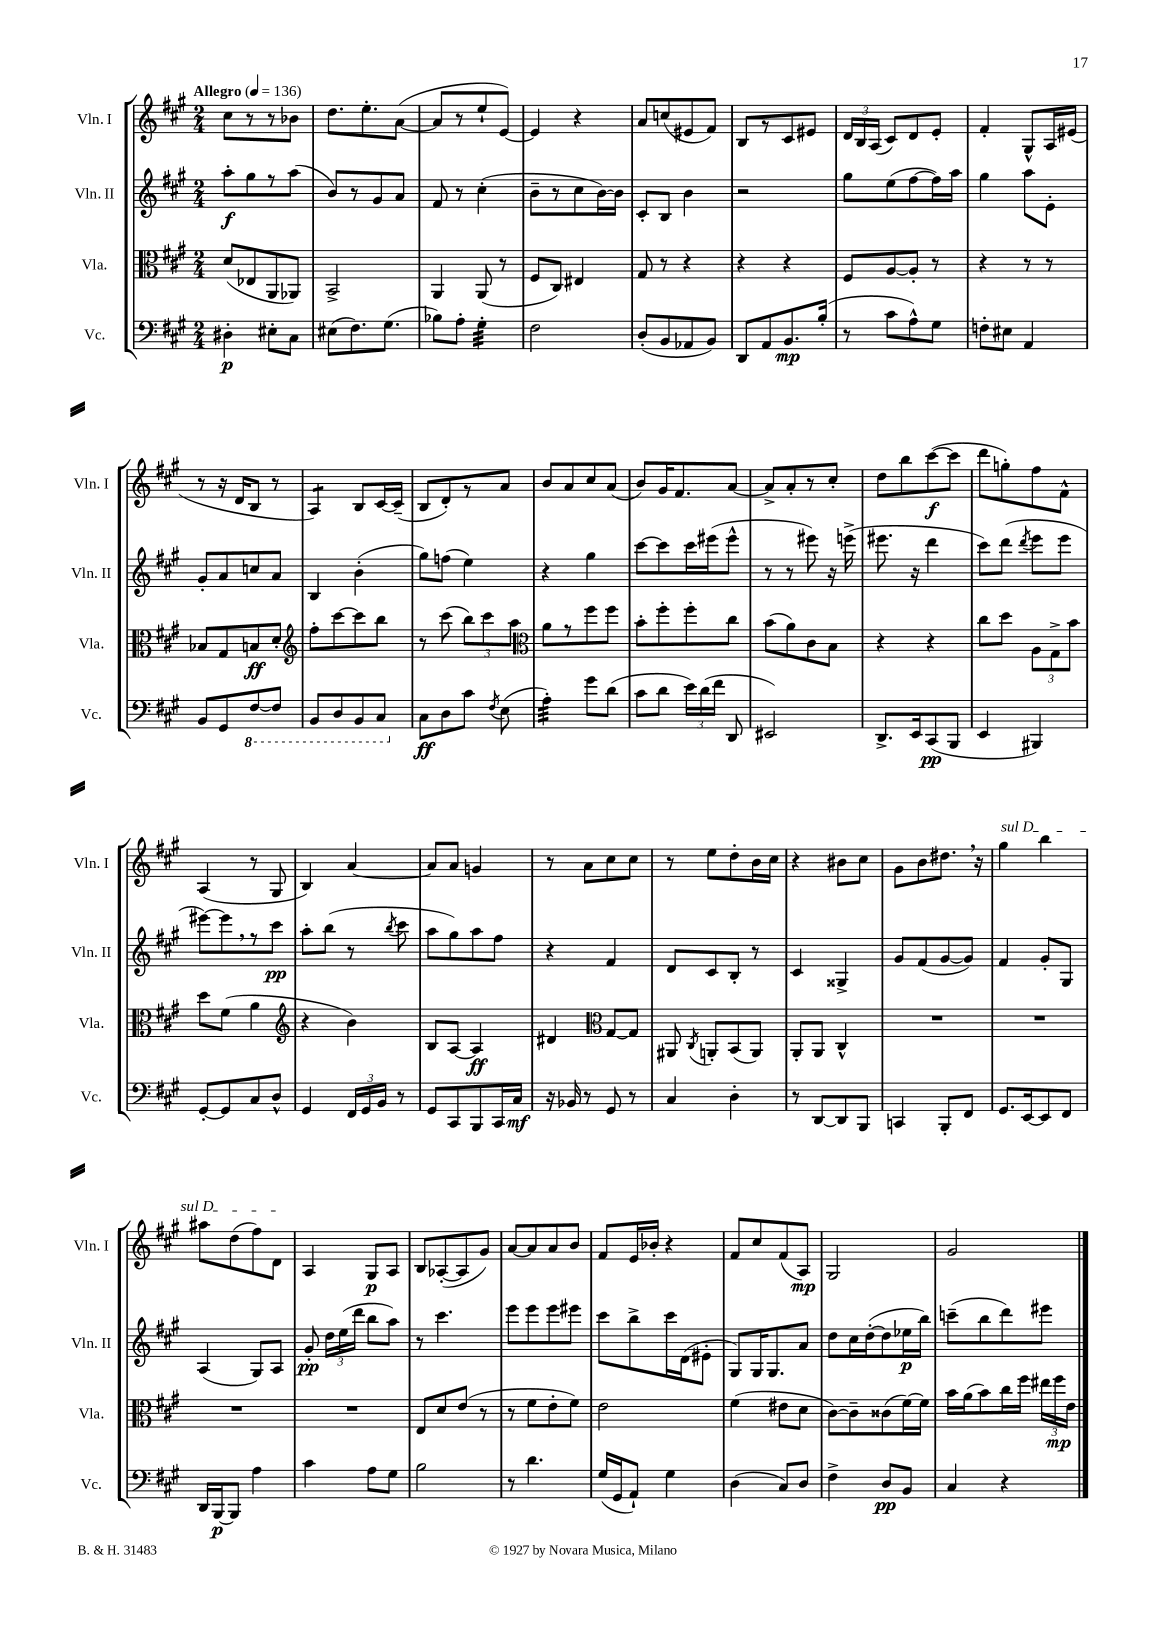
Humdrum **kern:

**kern	**kern	**kern	**kern
*staff4	*staff3	*staff2	*staff1
*clefF4	*clefC3	*clefG2	*clefG2
*k[f#c#g#]	*k[f#c#g#]	*k[f#c#g#]	*k[f#c#g#]
*M2/4	*M2/4	*M2/4	*M2/4
*MM136	*MM136	*MM136	*MM136
4D#'\	(8d/L	8aa'\L	8cc#\L
.	8E-/	8gg#\	8r
8E#'\L	8AA/	8r	8r
8C#\J	8AA-/J)	(8aa\J	8b-\J
=	=	=	=
(8E#\L	2BB^/	8b/L)	8.dd\L
8.F#\)	.	8r	.
.	.	.	8.ee'\
.	.	8g#/	.
(8.G#\J	.	.	.
.	.	8a/J	([8a\J
=	=	=	=
8B-\L)	4AA/	8f#/	8a/]L
8A'\J	.	8r	8r
4G#'\	(8AA/	(4cc#'\	8ee`/
.	8r	.	[8e/J)
=	=	=	=
2F#\	8F#/L	8b~\L	4e/]
.	8C#/J)	8r	.
.	4E#/	8cc#\	4r
.	.	[16b\L)	.
.	.	16b\]JJ	.
=	=	=	=
(8D'/L	8G#/	8c#'/L	8a/L
8BB/	8r	8B/J	(8cc/
8AA-/	4r	4b\	8e#/
8BB/J)	.	.	8f#/J)
=	=	=	=
8DD/L	4r	2r	8B/L
8AA/	.	.	8r
8.BB/	4r	.	8c#/
.	.	.	8e#/J
(16B'/Jk	.	.	.
=	=	=	=
8r	8F#/L	8gg#\L	24d/LL
.	.	.	24B/
.	.	.	(24A/JJ
8c#\L	[8A/	(8ee\	8c#/L)
8A^^\)	8A'/]J	[8ff#\	8d/
8G#\J	8r	16ff#\]L)	8e'/J
.	.	16aa\JJ	.
=	=	=	=
8F'\L	4r	4gg#\	4f#'/
8E#\J	.	.	.
4AA/	8r	8aa\L	8G#^^/L
.	8r	8e'\J	16A/L
.	.	.	(16e#/JJ
=	=	=	=
8BB/L	8B-/L	8g#'/L	8r
8GG#/	8G#/	8a/	16r
.	.	.	16d/LK
[8FF#/	8B/	8cc/	8B/J
8FF#/]J	8d'/J	8a/J	8r
=	=	=	=
*	*clefG2	*	*
8BBB/L	8ff#'\L	4B/	4A/)
8DD/	[8ccc#\	.	.
8BBB/	8ccc#\]	(4b'\	8B/L
8CC#/J	8bb\J	.	[16c#/L
.	.	.	(16c#~/]JJ
=	=	=	=
8C#\L	8r	8gg#\L)	8B/L
8D\	(8ccc#\	(8ff\J	8d'/)
8c#\J	12bb\L)	4ee\)	8r
.	12ccc#\	.	.
8qF#/	.	.	.
(8E\	.	.	8a/J
.	12aa\J	.	.
=	=	=	=
*	*clefC3	*	*
4A'\)	8a\L	4r	8b/L
.	8r	.	8a/
8g#\L	8ff#\	4gg#\	8cc#/
(8d\J	8ff#\J	.	(8a/J
=	=	=	=
8c#\L	8b'\L	[8ccc#\L	8b/L)
8d\J	8ff#'\	8ccc#\]	16g#/K
.	.	.	8.f#/
24e\LL)	8ff#'\	16ccc#\L	.
(24d\	.	.	.
.	.	(16eee#\J	.
24f#\JJ	.	.	.
8DD/	8cc#\J	8eee#^^\J	[8a/J
=	=	=	=
2EE#/)	(8b\L	8r	8a^/]L
.	8a\)	8r	8a'/
.	8c#\	8eee#\)	8r
.	8B\J	16r	8cc#'/J
.	.	(16eee^\	.
=	=	=	=
8.DD^/L	4r	8.eee#\	8dd\L
.	.	.	8bb\
16EE/k	.	16r	.
(8CC#/	4r	4ddd\	([8ccc#\
8BBB/J	.	.	8ccc#\]J
=	=	=	=
4EE/	8cc#\L	8ccc#\L)	8ddd\L
.	8dd\J	(8ddd\J	8gg'\)
.	.	8qddd/	.
4BBB#/)	12A\L	8eee\L	8ff#\
.	12G#^\	.	.
.	.	8eee\J	8f#^^\J
.	12b\J	.	.
=	=	=	=
[8GG#'/L	8dd\L	[8eee#\L)	(4A/
8GG#/]	(8f#\J	8eee#\]	.
8C#/	4a\	8r	8r
8D^^/J	.	8ccc#\J	8G#/
=	=	=	=
*	*clefG2	*	*
4GG#/	4r	8aa'\L	4B/)
.	.	(8bb\J	.
24FF#/LL	4b\)	8r	[4a/
24GG#/	.	.	.
24BB/JJ	.	.	.
.	.	8qbb/	.
8r	.	8ccc#\	.
=	=	=	=
8GG#/L	8B/L	8aa\L	8a/]L
8CC#/	[8A/J	8gg#\)	8a/J
8BBB/	4A/]	8aa\	4g/
16CC#/L	.	8ff#\J	.
16C#/JJ	.	.	.
=	=	=	=
16r	4d#/	4r	8r
16BB-/	.	.	.
8r	.	.	8a\L
*	*clefC3	*	*
8GG#/	[8G#/L	4f#/	8cc#\
8r	8G#/]J	.	8cc#\J
=	=	=	=
4C#/	8AA#/	8d/L	8r
.	8qC#/	.	.
.	8AA'/L	8c#/	8ee\L
4D'\	(8BB/	8B'/J	8dd'\
.	8AA/J)	8r	16b\L
.	.	.	16cc#\JJ
=	=	=	=
8r	8AA'/L	4c#/	4r
[8DD/L	8AA/J	.	.
8DD/]	4C#^^/	4G##^/	8b#\L
8BBB/J	.	.	8cc#\J
=	=	=	=
4CC/	2r	8g#/L	8g#\L
.	.	(8f#/	8b\
8BBB'/L	.	[8g#/	8.dd#\J
8FF#/J	.	8g#/]J)	.
.	.	.	16r
=	=	=	=
8.GG#/L	2r	4f#/	4gg#\
[16EE/k	.	.	.
8EE/]	.	8g#'/L	4bb\
8FF#/J	.	8G#/J	.
=	=	=	=
16DD/LL	2r	(4A/	8aa#\L
[16BBB/J	.	.	.
8BBB/]J	.	.	(8dd\
4A\	.	8G#/L)	8ff#\)
.	.	8A/J	8d\J
=	=	=	=
4c#\	2r	8g#'/	4A/
.	.	24dd\LL	.
.	.	(24ee\	.
.	.	24ddd\JJ	.
8A\L	.	8bb\L	8G#/L
8G#\J	.	8aa\J)	8A/J
=	=	=	=
2B\	8E/L	8r	8B/L
.	8d/	4.ccc#\	([8A-'/
.	(8e/J	.	8A-/]
.	8r	.	8g#/J)
=	=	=	=
8r	8r	8eee\L	[8a/L
4.d\	8f#\L	8eee\	8a/]
.	8e'\	8eee\	8a/
.	8f#\J)	8eee#\J	8b/J
=	=	=	=
(16G#/LL	2e\	8ccc#\L	8f#/L
16GG#/J	.	.	.
8AA`/J)	.	8bb^\	16e/L
.	.	.	16b-'/JJ
4G#\	.	16ccc#\L	4r
.	.	(16d\J	.
.	.	8e#'\J	.
=	=	=	=
(4D\	(4f#\	8G#/L)	8f#/L
.	.	16G#/K	8cc#/
.	.	8.G#/	.
8C#/L)	8e#\L	.	(8f#/
8D/J	8d\J	8a/J	8A/J)
=	=	=	=
4F#^\	[8c#\L)	8dd\L	2G#/
.	8c#~\]	16cc#\L	.
.	.	([16dd'\J	.
8D/L	(8c##\	8dd\]	.
8BB/J	[16f#\L)	16ee-\L	.
.	16f#\]JJ	16bb\JJ)	.
=	=	=	=
4C#/	16b\LL	(8ccc~\L	2g#/
.	(16a\J	.	.
.	8b\)	8bb\	.
4r	16cc#\L	8ddd\)	.
.	16ff#\JJ	.	.
.	24ee#\LL	8eee#\J	.
.	24ff#\	.	.
.	24e\JJ	.	.
==	==	==	==
*-	*-	*-	*-
